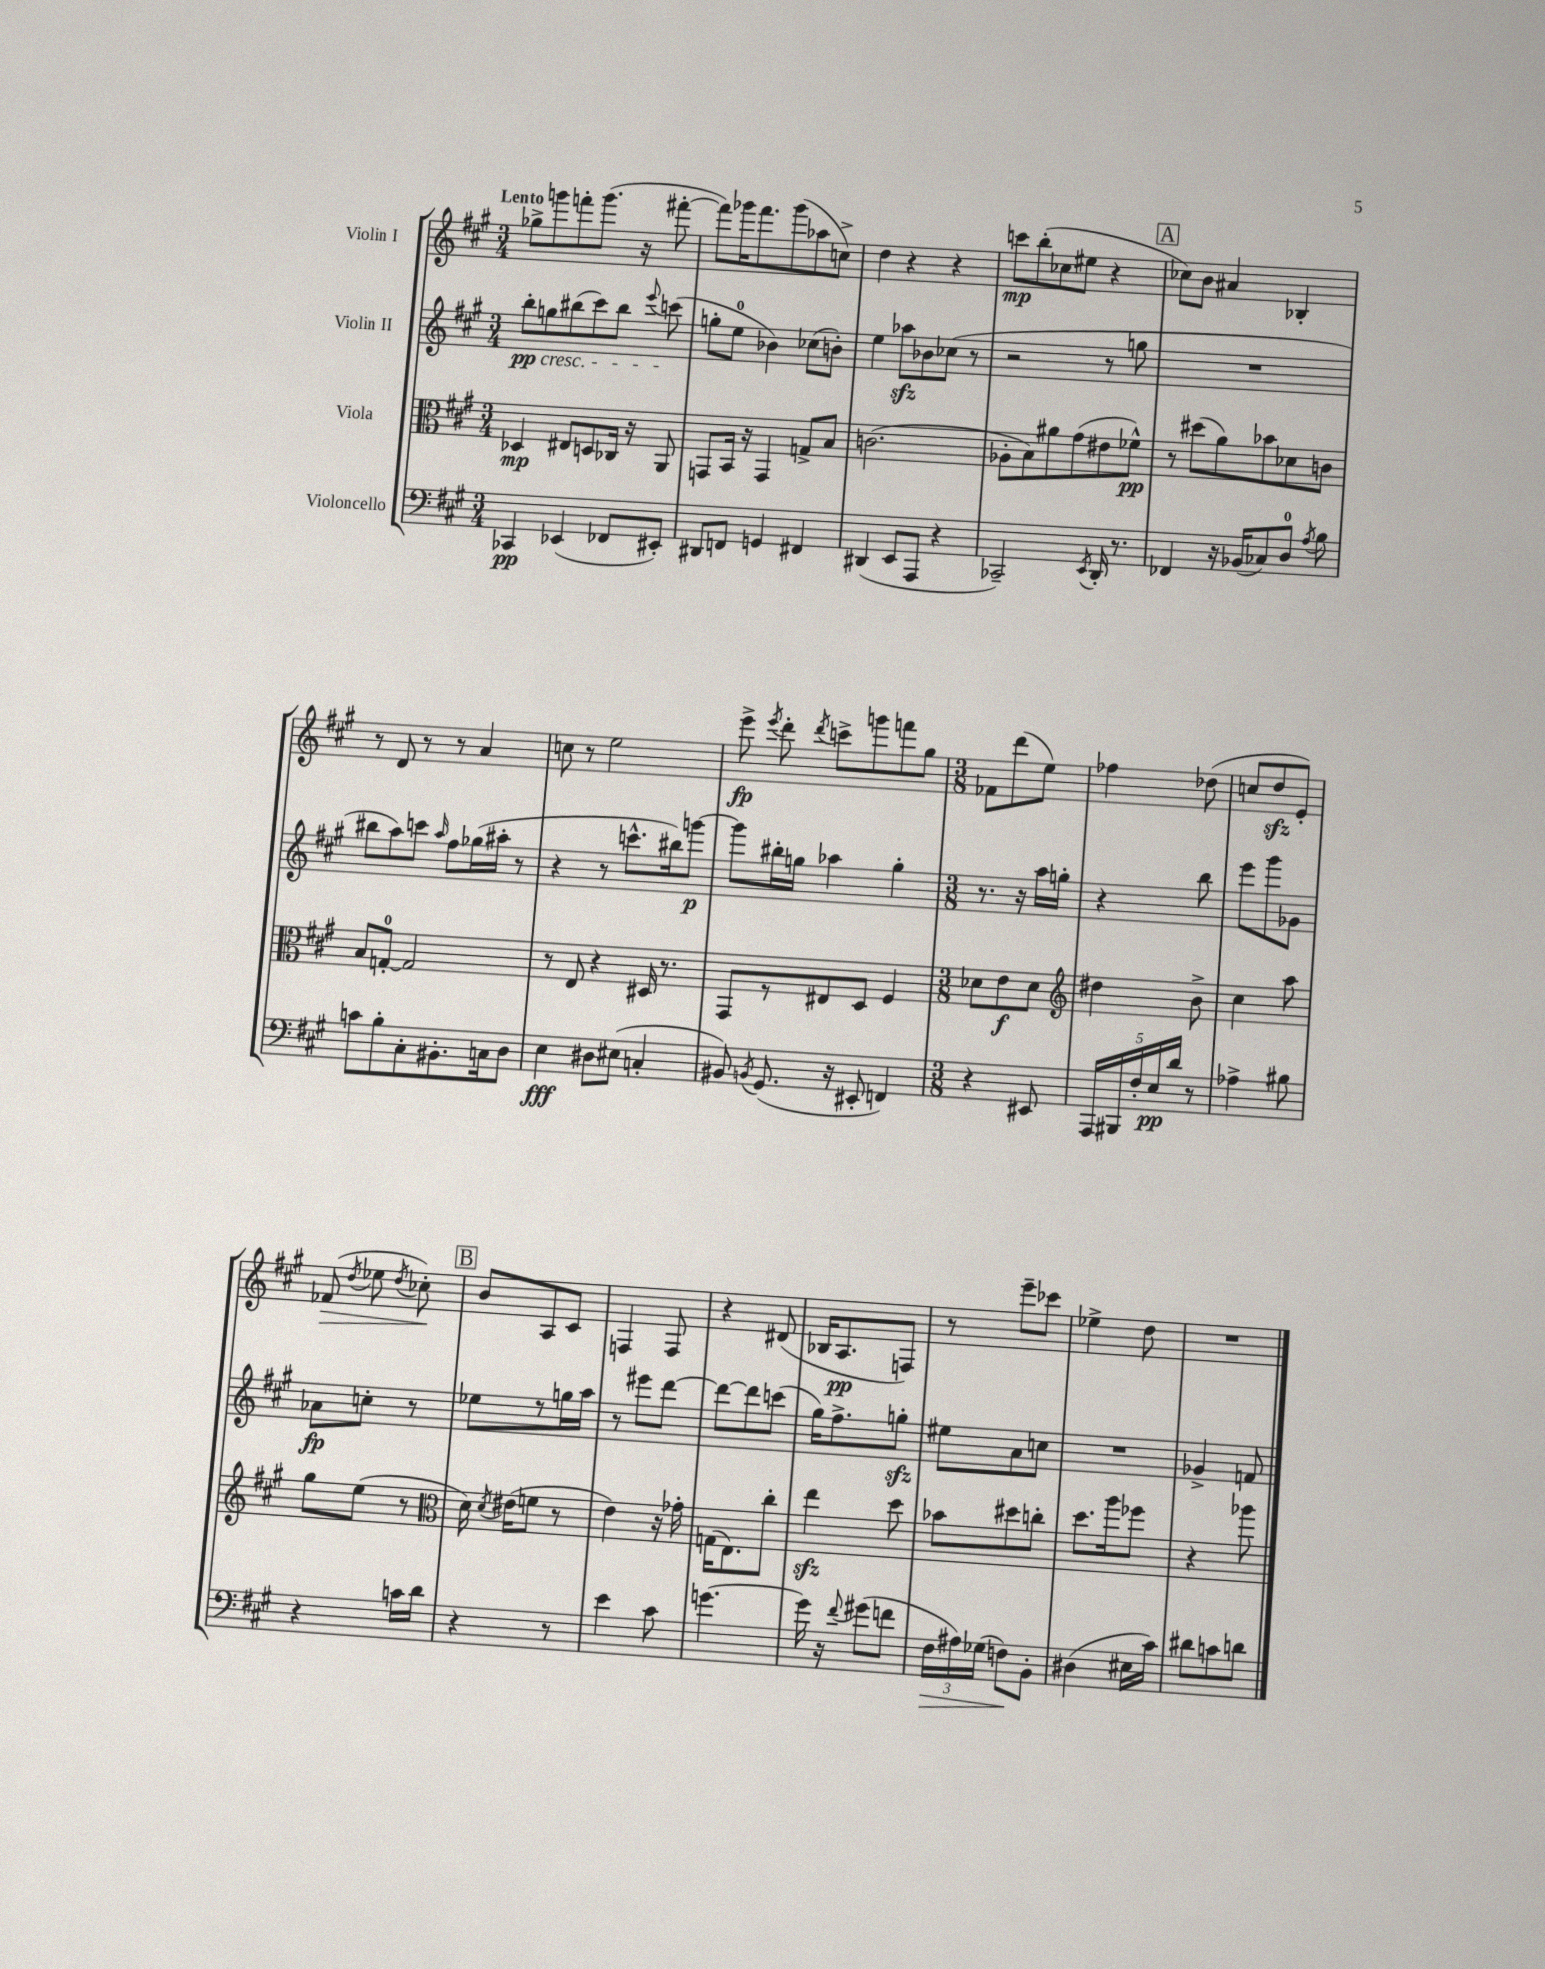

**kern	**kern	**kern	**kern
*staff4	*staff3	*staff2	*staff1
*clefF4	*clefC3	*clefG2	*clefG2
*k[f#c#g#]	*k[f#c#g#]	*k[f#c#g#]	*k[f#c#g#]
*M3/4	*M3/4	*M3/4	*M3/4
4CC-	4D-	8bb'	8gg-^
.	.	8gg	8ggg
(4EE-	8E#	(8bb#	8fff'
.	8D	8ccc#)	(8.ggg
8FF-	16C-	8bb#	.
.	16r	.	16r
.	.	8qqeee	.
8EE#')	8AA	(8ccc	[8fff#'
=	=	=	=
8DD#	8GG	8gg'	8fff#])
8FF	16BB	8ee	16ggg-
.	16r	.	8.fff#
4GG	4GG	4b-)	.
.	.	.	(8ggg-
4FF#	8G^	(8cc-	8aa-
.	8B	8b')	8cc^)
=	=	=	=
(4DD#	(2.c	4ee	4dd
8EE	.	8aa-	4r
8AAA	.	8b-	.
4r	.	(8cc-	4r
.	.	8r	.
=	=	=	=
2CC-~)	8A-'	2r	8ccc
.	8B)	.	(8bb'
.	8a#	.	8cc-
.	(8g#	.	8ee#
8qEE	.	.	.
16DD'	8e#	8r	4r
8.r	.	.	.
.	8f-^^)	8gg	.
=	=	=	=
4FF-	8r	2.r	8cc-)
.	(8dd#	.	8b
16r	8a)	.	4a#
(16BB-	.	.	.
8C-)	8b-	.	.
8D	8d-	.	4B-'
8qA	.	.	.
8B	8c	.	.
=	=	=	=
8c	8B	8bb#	8r
8B'	[8G'	8aa)	8d
8C#'	2G]	8ccc	8r
.	.	16qqaa	.
8.BB#'	.	8ff#	8r
.	.	(16gg-	4a
16C	.	16aa#'	.
8D	.	8r	.
=	=	=	=
4E	8r	4r	8cc
.	8E	.	8r
8D#	4r	8r	2ee
(8E#	.	8.ccc^^	.
4C'	16D#	.	.
.	8.r	16bb#)	.
.	.	[8ggg	.
=	=	=	=
8BB#)	8GG#	8ggg]	8eee^
8qBB	.	.	8qeee
(8.GG#	8r	16bb#'	8ddd'
.	.	16gg	.
.	.	.	8qddd
.	8E#	4aa-	8ccc^
16r	.	.	.
8EE#'	8D	.	8ggg
4FF)	4F#	4gg'	8fff
.	.	.	8gg#
=	=	=	=
*M3/8	*M3/8	*M3/8	*M3/8
4r	8d-	8.r	8f-
.	8e	.	(8ddd
.	.	16r	.
8EE#	8d-	16aa	8ee)
.	.	16gg'	.
=	=	=	=
*	*clefG2	*	*
20AAA	4dd#	4r	4ff-
20BBB#	.	.	.
20F#'	.	.	.
20E	.	.	.
20d	.	.	.
8r	8b^	8bb	(8dd-
=	=	=	=
4A-^	4cc#	8eee	8cc
.	.	8ggg#	8dd
8B#	8aa	8g-	8e')
=	=	=	=
4r	8gg#	8a-	(8f-
.	.	.	8qdd
.	(8ee	8cc'	8ee-
.	.	.	8qdd
16c	8r	8r	8cc-')
16d	.	.	.
=	=	=	=
*	*clefC3	*	*
4r	16d)	8ee-	8b
.	8qd	.	.
.	(16e#	.	.
.	8f	8r	8A
8r	8r	16gg	8c#
.	.	16aa	.
=	=	=	=
4e	4e)	8r	4F
.	.	8eee#	.
8c#	16r	[8ddd	8F
.	16g-'	.	.
=	=	=	=
[4.g	(16G	8ddd_	4r
.	8.E)	.	.
.	.	8ddd]	.
.	8cc#'	(8ccc	(8d#
=	=	=	=
16g]	4ee	16gg#)	16B-
16r	.	8.ff#^	8.A
8qqf#	.	.	.
(8g#	.	.	.
8f	8dd	8gg'	8F)
=	=	=	=
24F#	8b-	8ee#	8r
24A#)	.	.	.
(24G-	.	.	.
8F)	8dd#	8a	8eee~
8BB'	8cc'	8cc	8ccc-
=	=	=	=
(4D#	8.dd	4.r	4ee-^
.	16aa	.	.
16E#	8ff-	.	8dd
16c#)	.	.	.
=	=	=	=
8d#	4r	4g-^	4.r
8c	.	.	.
8d	8aa-	8f	.
==	==	==	==
*-	*-	*-	*-
